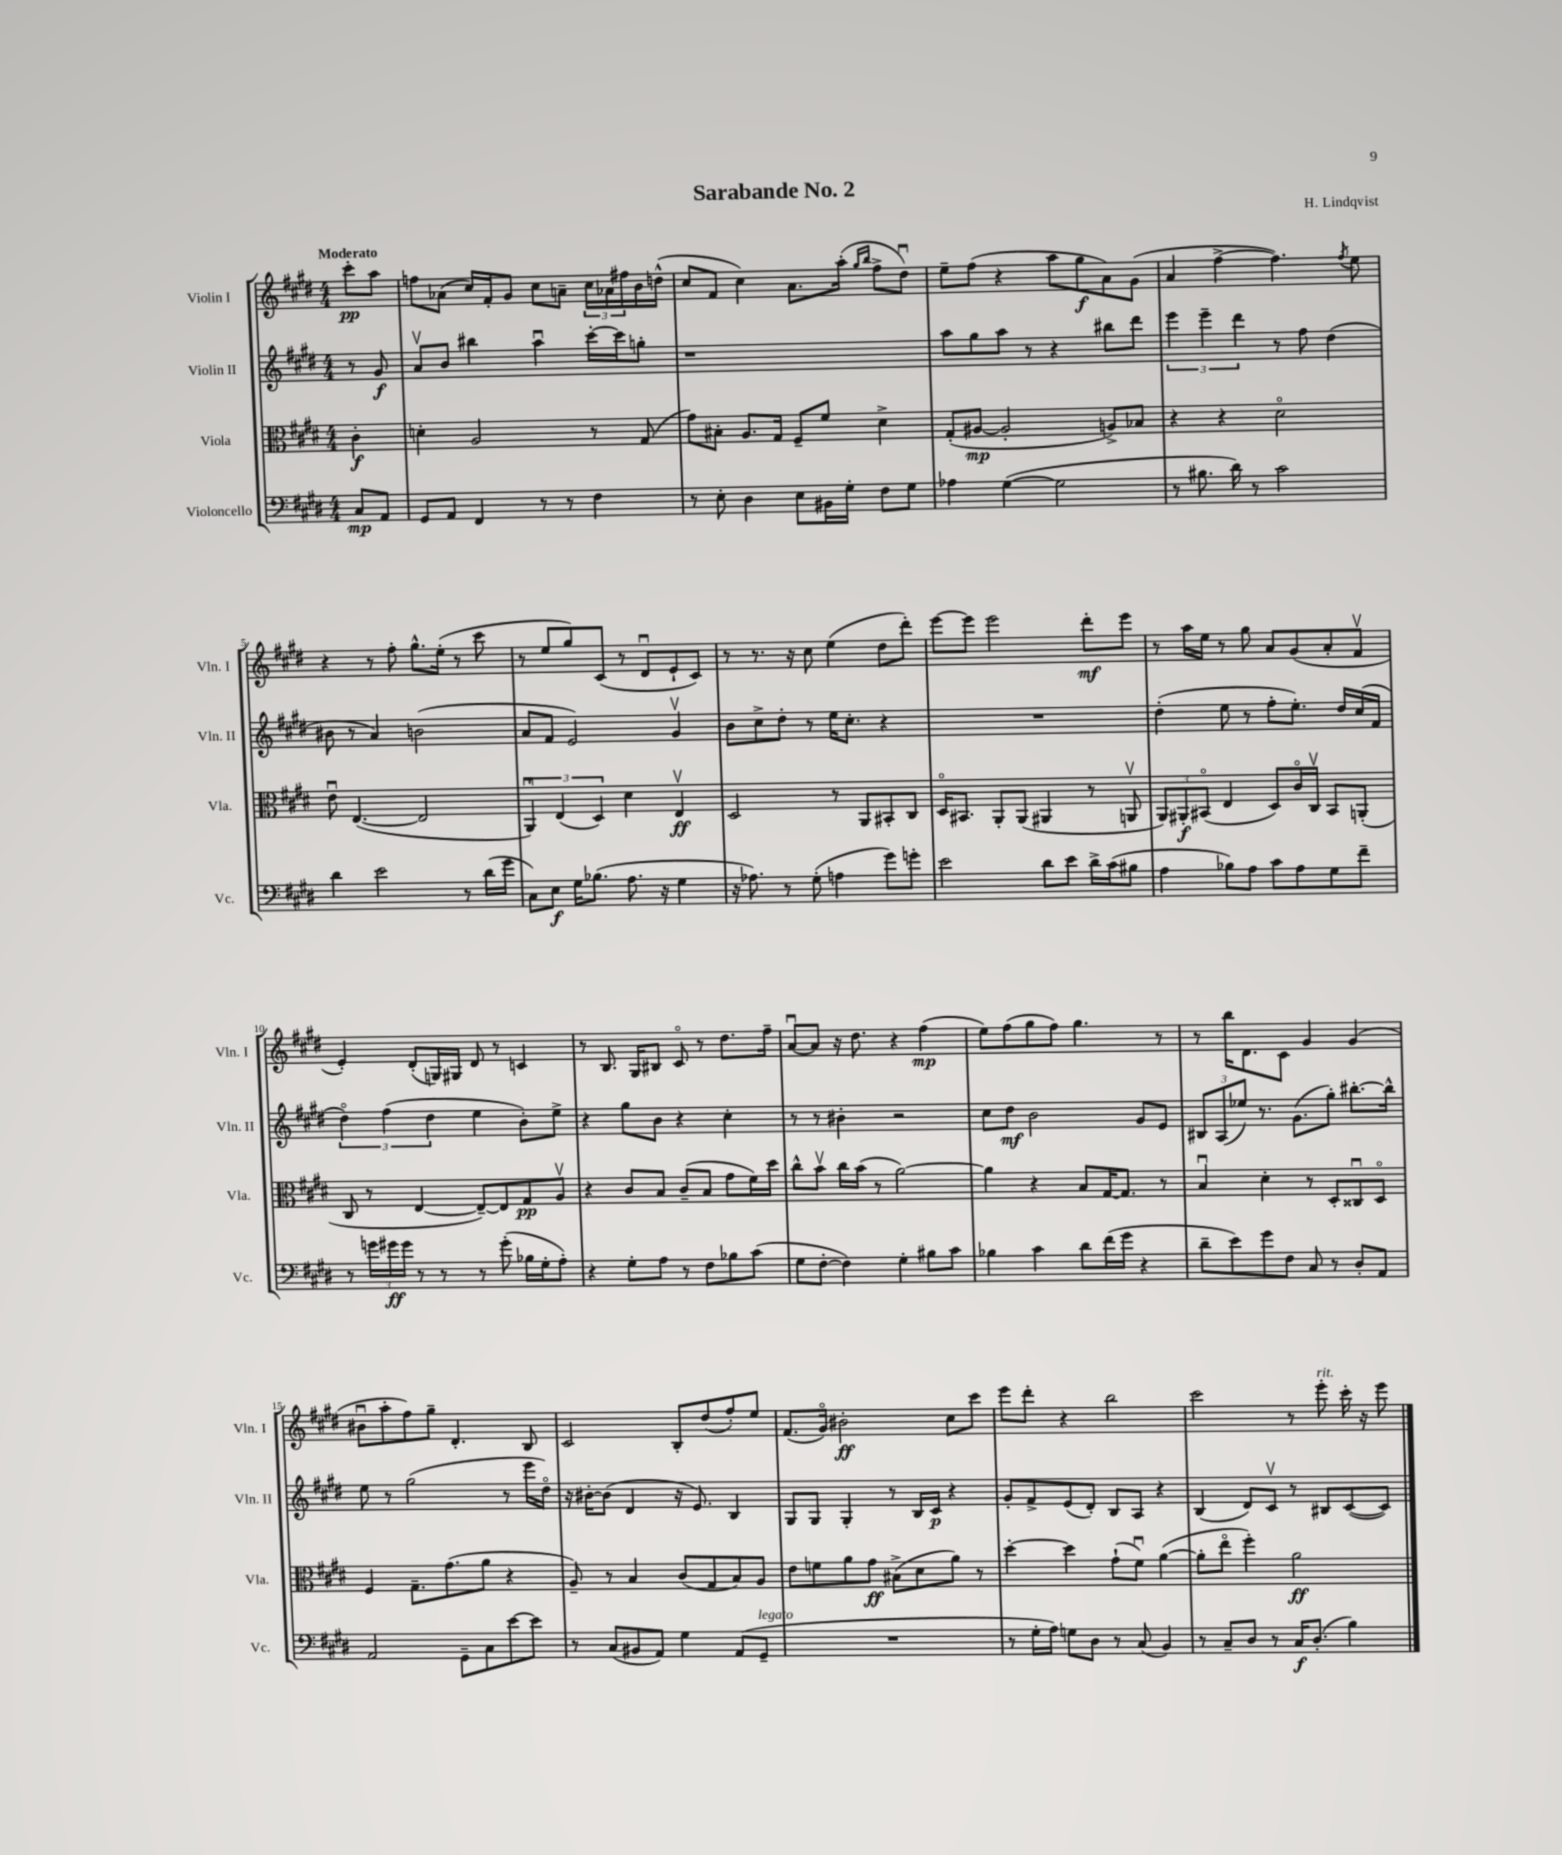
\header { title = "Sarabande No. 2" composer = "H. Lindqvist" }
<<
\new StaffGroup <<
\new Staff = "s0" \with { instrumentName = "Violin I" shortInstrumentName = "Vln. I" } {
    \clef treble \key e \major \numericTimeSignature \time 4/4 \partial 4 \tempo "Moderato"
    cis'''8-.\pp a''8 |
    f''8 aes'8( cis''16) fis'16-. gis'8 cis''8 a'8-- \tuplet 3/2 { cis''16 aes'16 fis''16 } b'16 d''16-^( |
    cis''8 fis'8 cis''4) a'8. a''16-.( \grace { gis''16 b''16 } fis''8-> dis''8\downbow) |
    e''8-- fis''8( r4 a''8 gis''8\f a'8) gis'8( |
    a'4 fis''4~-> fis''4.) \acciaccatura { fis''8 } e''8 |
    r4 r8 fis''8-. gis''8.-^ e''16-.( r8 cis'''8 |
    r8 e''8 gis''8) cis'8( r8 dis'8\downbow e'8-! cis'8) |
    r8 r8. r16 cis''8 e''4( dis''8 dis'''8-.) |
    e'''8~ e'''8 e'''2 dis'''8-.\mf e'''8 |
    r8 a''16 e''16 r8 gis''8 a'8 gis'8( a'8-. fis'8\upbow |
    e'4-.) dis'8-.( g16) gis16 dis'8 r8 c'4 |
    r8 b8. gis16 bis8 cis'8\flageolet r8 dis''8. fis''16-- |
    a'8~\downbow a'8 r16 dis''8. r4 fis''4\mp( |
    e''8) fis''8( gis''8 fis''8) gis''4. r8 |
    r8 b''16 dis'8. cis'8 gis'4 gis'4( |
    bis'8\downbow a''8-. fis''8) gis''8-- dis'4.-. b8 |
    cis'2 b8-. dis''8( fis''8-.) e''8 |
    fis'8.( gis'16\flageolet) bis'2-.\ff cis''8 cis'''8 |
    e'''8 dis'''8-. r4 b''2 |
    cis'''2 r8 e'''8-.^\markup { \italic "rit." } cis'''16-. r16 e'''8 \bar "|." |
}
\new Staff = "s1" \with { instrumentName = "Violin II" shortInstrumentName = "Vln. II" } {
    \clef treble \key e \major \numericTimeSignature \time 4/4 \partial 4
    r8 gis'8\f |
    a'8\upbow b'8 bis''4 a''4\downbow cis'''16~-. cis'''16 g''8-. |
    r1 |
    a''8 gis''8 a''8 r8 r4 bis''8 dis'''8 |
    \tuplet 3/2 { e'''4 e'''4-- dis'''4 } r8 fis''8 dis''4( |
    bis'8 r8 a'4) b'2( |
    a'8 fis'8 e'2) gis'4\upbow |
    b'8 cis''8-> dis''8-. r8 e''16 cis''8.-. r4 |
    R1 |
    dis''4-.( e''8 r8 fis''8-. e''8.-.) dis''16 cis''16( fis'16 |
    \tuplet 3/2 { dis''4\flageolet) fis''4( dis''4 } e''4 b'8-.) e''8-> |
    r4 gis''8 b'8 r4 cis''4-. |
    r8 r8 bis'4-. r2 |
    cis''8 dis''8\mf b'2 gis'8 e'8 |
    \tuplet 3/2 { bis8 a8( ees''8) } r8. gis'8.( gis''8-.) bis''8.~-. bis''16-^ |
    e''8 r8 gis''2( r8 e'''16 dis''16\flageolet) |
    r16 bis'16~-. bis'8( dis'4 r16 e'8.) b4 |
    gis8 gis8 gis4-. r8 b16 cis'16\p r4 |
    gis'8-. fis'8-> e'8( dis'8-.) b8 a8 r4 |
    b4( dis'8) cis'8\upbow r8 bis8 cis'8~( cis'8) \bar "|." |
}
\new Staff = "s2" \with { instrumentName = "Viola" shortInstrumentName = "Vla." } {
    \clef alto \key e \major \numericTimeSignature \time 4/4 \partial 4
    cis'4-.\f |
    d'4-. a2 r8 gis8( |
    gis'8) bis8-. a8. gis16 fis8-- fis'8 dis'4-> |
    gis8-.( ais8~\mp ais2-. a8->) bes8 |
    r4 r4 dis'2\flageolet |
    e'8\downbow e4.~( e2 |
    \tuplet 3/2 { a,4\downbow) e4( dis4) } dis'4 e4\upbow\ff |
    dis2 r8 a,8 bis,8-. cis8 |
    dis16\flageolet bis,8. a,8-. a,8( ais,4 r8 a,8\upbow |
    \tuplet 3/2 { a,8) ais,8-.\f bis,8\flageolet( } e4 dis8) cis'16\flageolet cis16\upbow bis,8 a,8-.( |
    cis8 r8 e4~ e8~--) e8 gis8\pp a8\upbow |
    r4 cis'8 b8 cis'8--( b8 gis'8 fis'16) dis''16 |
    cis''8-^ b'8\upbow cis''16 b'16( r8 a'2~) |
    a'4 r4 b8 gis16~ gis8. r8 |
    b4\downbow dis'4-. r8 dis8-. cisis8\downbow dis8\flageolet |
    fis4 gis8.-- gis'8.( a'8 r4 |
    a8--) r8 b4 cis'8( gis8 b8) a8 |
    e'8 f'8 a'8 gis'8\ff bis8->( dis'8 a'8) r8 |
    dis''4~-. dis''4 gis'8-!( fis'8\downbow) a'4~( |
    a'8-. e''8\flageolet fis''4-.) a'2\ff \bar "|." |
}
\new Staff = "s3" \with { instrumentName = "Violoncello" shortInstrumentName = "Vc." } {
    \clef bass \key e \major \numericTimeSignature \time 4/4 \partial 4
    cis8\mp a,8 |
    gis,8 a,8 fis,4 r8 r8 fis4 |
    r8 e8-. dis4 e8 bis,16 gis16-. fis8 gis8 |
    aes4 gis4~( gis2 |
    r8 bis8. dis'16) r8 cis'2 |
    dis'4 e'2 r8 dis'16( gis'16 |
    cis8) e8\f gis16 bes8.( a8. r16 gis4 |
    r16 aes8.) r8 gis8-.( a4 gis'8) g'8-. |
    e'2 dis'8 e'8 dis'16-> cis'16( bis8 |
    a4 bes8) a8 cis'8 a8 gis8 fis'8-- |
    r8 \tuplet 3/2 { g'16 gis'16\ff gis'16 } r8 r8 r8 gis'8-.( bes16 gis16-. a8-.) |
    r4 gis8-. a8 r8 fis8 bes8 cis'8( |
    gis8 fis8~-. fis4) gis4-. bis8 cis'8 |
    bes4 cis'4 dis'8 fis'16( gis'16 r4 |
    dis'8-- e'8) gis'8 fis8 cis8 r8 dis8-. a,8 |
    a,2 gis,8-- cis8 e'8~ e'8 |
    r8 cis8( bis,8 a,8) gis4 a,8( gis,8--^\markup { \italic "legato" } |
    R1 |
    r8 gis16-. a16) g8 dis8 r8 cis8( b,4) |
    r8 cis8-- dis8 r8 cis16\f dis8.-.( b4) \bar "|." |
}
>>
>>
